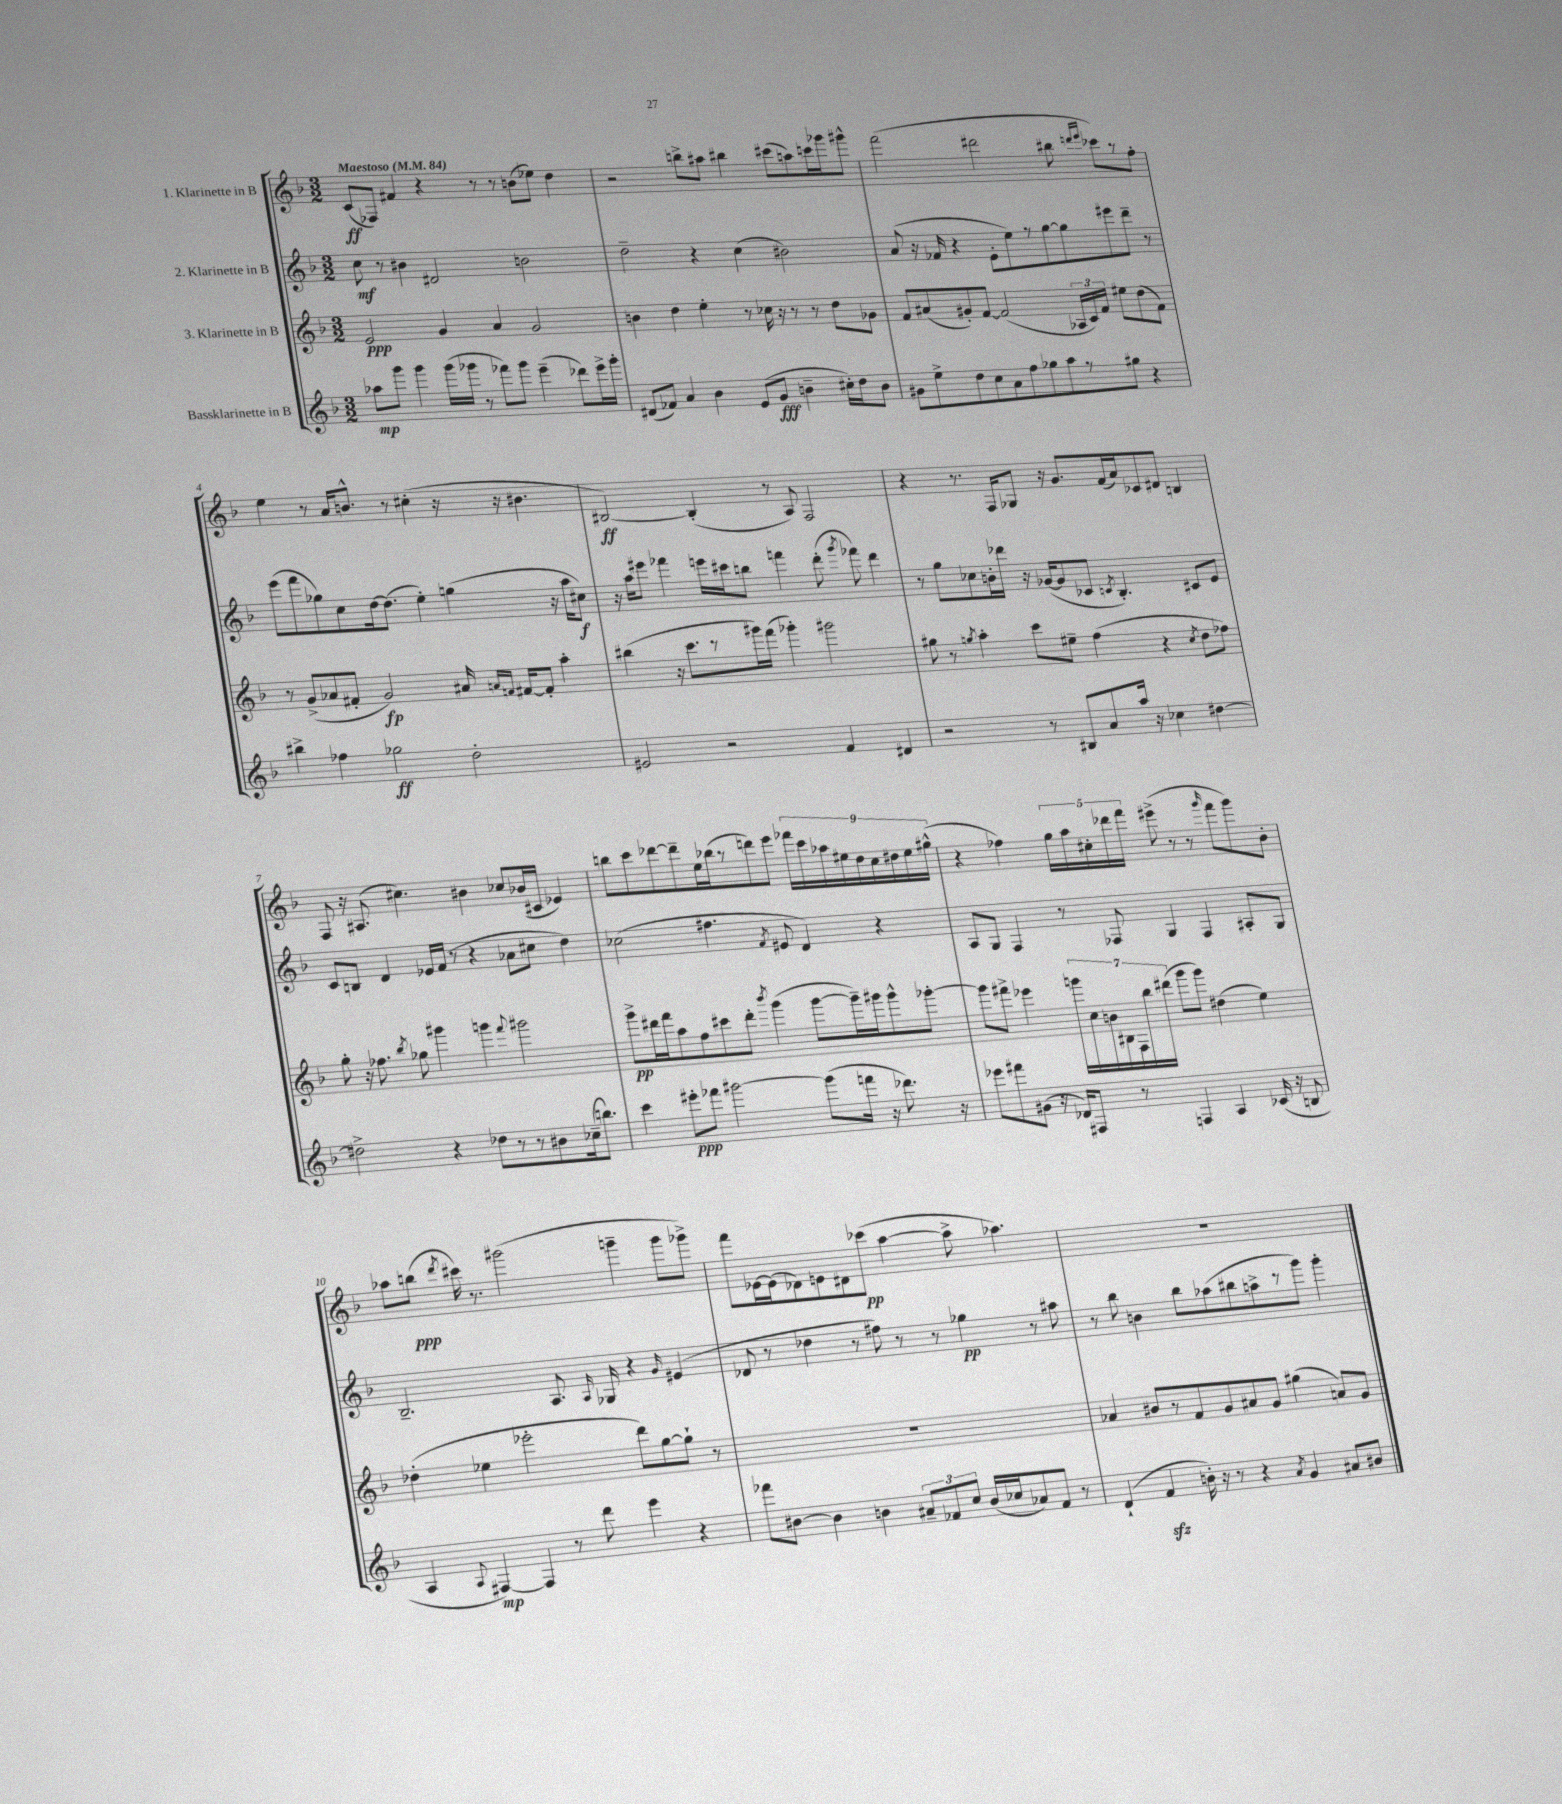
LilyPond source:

<<
\new StaffGroup <<
\new Staff = "s0" \with { instrumentName = "1. Klarinette in B" } {
    \clef treble \key f \major \numericTimeSignature \time 3/2 \tempo "Maestoso" 4 = 84
    \autoBeamOff c'8[\ff( fes8]) fis'4 r4 r8 r8 b'8[( ees''8]) d''4 |
    r2 b''8[-> ais''8] bis''4 cis'''8[( a''8) c'''16 ges'''16 gis'''8]-^ |
    f'''2( dis'''2 bis''8 \grace { d'''16[ e'''16] } ces'''8[) r8 f''8]-. |
    e''4 r8 a'16[ b'8.]-^ r8 cis''4-.( r16 r16 bis'4. |
    bis2~\ff) bis4-.( r8 a8) f2 |
    r4 r8. f16[ ges8] r16 g'8.[ f'16( a'16) ces'8 dis'8] b4 |
    f8 r16 ais8.( cis''4.) bis'4 ces''8[ bes'16( cis'16] ees'4) |
    b''8[ c'''8 des'''8~ des'''8-- e''16 bes''16( r8 d'''8) e'''8] \tuplet 9/8 { fes'''16[ c'''16 aes''16 eis''16 d''16 c''16 dis''16 eis''16 gis''16]-^( } |
    r4 fes''4) \tuplet 5/4 { g''16[ a''16 cis''16-. des'''16 f'''16] } eis'''8->( r8 r8 \grace { g'''16 } f'''8[ g'''8) bes'8]-. |
    aes''8[ b''8]\ppp( \acciaccatura { d'''8 } cis'''16) r8. gis'''2( g'''4-- g'''8[ ges'''8]->) |
    f'''8[ ees'16~ ees'16( des'8) e'8 dis'8 ces'''8]\pp( a''4~ a''8-> aes''4.) |
    R1. \bar "|." |
}
\new Staff = "s1" \with { instrumentName = "2. Klarinette in B" } {
    \clef treble \key f \major \numericTimeSignature \time 3/2
    \autoBeamOff c''8\mf r8 bis'4 dis'2 b'2 |
    d''2-- r4 c''4( bis'2) |
    a'8( r16 fes'16 r4 e'8[-. e''8) r8 g''8~ g''8 eis'''8 d'''8]-- r8 |
    e'''8[( f'''8 ges''8) c''8 d''16~ d''8.]( e''4-.) g''4( r16 a''16[ cis''8]\f) |
    r16 a''16[ eis'''8] fes'''4 e'''16[ cis'''16 b''8] f'''4 d'''8-.( \acciaccatura { g'''8 } fes'''8) d'''4 |
    r8 g''8[ ces''8 b'16-. des'''16] r16 ges'16[~( ges'8 ces'8] \acciaccatura { c'8 } bes4.-.) cis'8[ e'8] |
    c'8[ b8] d'4 ees'16[ f'16]( r8 r4 aes'8[ cis''8] d''4) |
    ces''2( fis''4. \acciaccatura { f'8 } eis'8 d'4) r4 |
    a8[ g8] f4 r8 fes8 g4 fes4 ais8[-. g8] |
    bes2.-- a8. \grace { a16 } ges16 r4 \grace { g'16 } eis'4( |
    des'8 r8 des''4 r8 fis''8) r8 r8 ges''4\pp r8 ais''8 |
    r8 bes''8 b'4 bes''8[ aes''8( bis''8 a''8-> r8 g'''8]) g'''4-. \bar "|." |
}
\new Staff = "s2" \with { instrumentName = "3. Klarinette in B" } {
    \clef treble \key f \major \numericTimeSignature \time 3/2
    \autoBeamOff e'2\ppp g'4 a'4 g'2 |
    b'4 d''4 e''4-. r8 ces''16 r16 r8 r8 d''8[ ges'8] |
    f'8[ ais'8( gis'8-.) f'8]~ f'2( \tuplet 3/2 { aes16[ c'16) f'16] } eis''8[ d''8( f'8]) |
    r8 g'8[->( aes'8 fis'8]-. g'2\fp) ais'16 \grace { a'16[ f'16] } fis'16[~ fis'8]-. a''4-. |
    bis''4( r16 c'''8.[ r8 gis'''16) f'''16]( ges'''4-.) gis'''2 |
    gis''8 r8 \acciaccatura { g''8 } a''4-. c'''8[ eis''8]-- f''4( r4 \acciaccatura { c''8 } d''8[ fes''8]) |
    g''8-. r16 fes''8. \acciaccatura { bes''8 } ges''8 gis'''4 g'''4 \appoggiatura { f'''8 } gis'''2 |
    g'''8[->\pp dis'''16 f'''16 a''8 f''8 cis'''8 dis'''8]-. \acciaccatura { bes'''8 } g'''4( g'''8[~ g'''16--) gis'''16 gis'''8-^ ges'''8]~-. |
    ges'''8[ fis'''8]-> ees'''4 \tuplet 7/4 { g'''16[ c''16 b'16 bis16 f16 bes''16 dis'''16]( } g'''8[ g'''8]) dis''4( e''4) |
    des''4-.( ees''4 ees'''2-. d'''8[) g''8~ g''8]-! r8 |
    R1. |
    aes'4 bis'8[ r8 f'8 g'8 ais'8 g'8] gis''4( a'8[) g'8] \bar "|." |
}
\new Staff = "s3" \with { instrumentName = "Bassklarinette in B" } {
    \clef treble \key f \major \numericTimeSignature \time 3/2
    \autoBeamOff aes''8[\mp g'''8] g'''4 g'''16[( ges'''16] r8 fes'''8[) ges'''8] e'''4--( des'''8[) e'''16-> ges'''16]-. |
    dis'8[( fes'8]) a'4 bes'4 e'8[( g'8]\fff b'4-- cis''16[-.) d''16 b'8] |
    gis'8[ e''8-> d''8 c''8 a'8 f''8 ges''8 a''8 r8 gis''8] r4 |
    bis''4-> fes''4 ges''2\ff d''2-. |
    eis'2 r2 f'4 dis'4 |
    r2 r8 bis8[ a'8 a''16] r16 ces''4 dis''4~ |
    dis''2-> r4 des''8[ r8 r8 bis'8 ces''16--( b''8.]) |
    c'''4 eis'''8[-.\ppp fes'''8] gis'''2~ gis'''8[( f'''16] r16 des'''8.) r16 |
    ees'''8[ fis'''8 gis'8]( r16 des'16[) fis8] r8 f4 a4 ces'16( r16 b8 |
    a4 \appoggiatura { a8 } fis4~\mp) fis4 r8 d'''8 e'''4 r4 |
    fes'''8[ bis'8]~ bis'4 b'4 \tuplet 3/2 { ais'8[-- fes'8 c''8] } b'16[( ces''16 aes'8) fes'8] r8 |
    d'4-!( f'4\sfz b'16-.) r16 r8 r4 \acciaccatura { a'8 } g'4 ais'8[ bis'8] \bar "|." |
}
>>
>>
